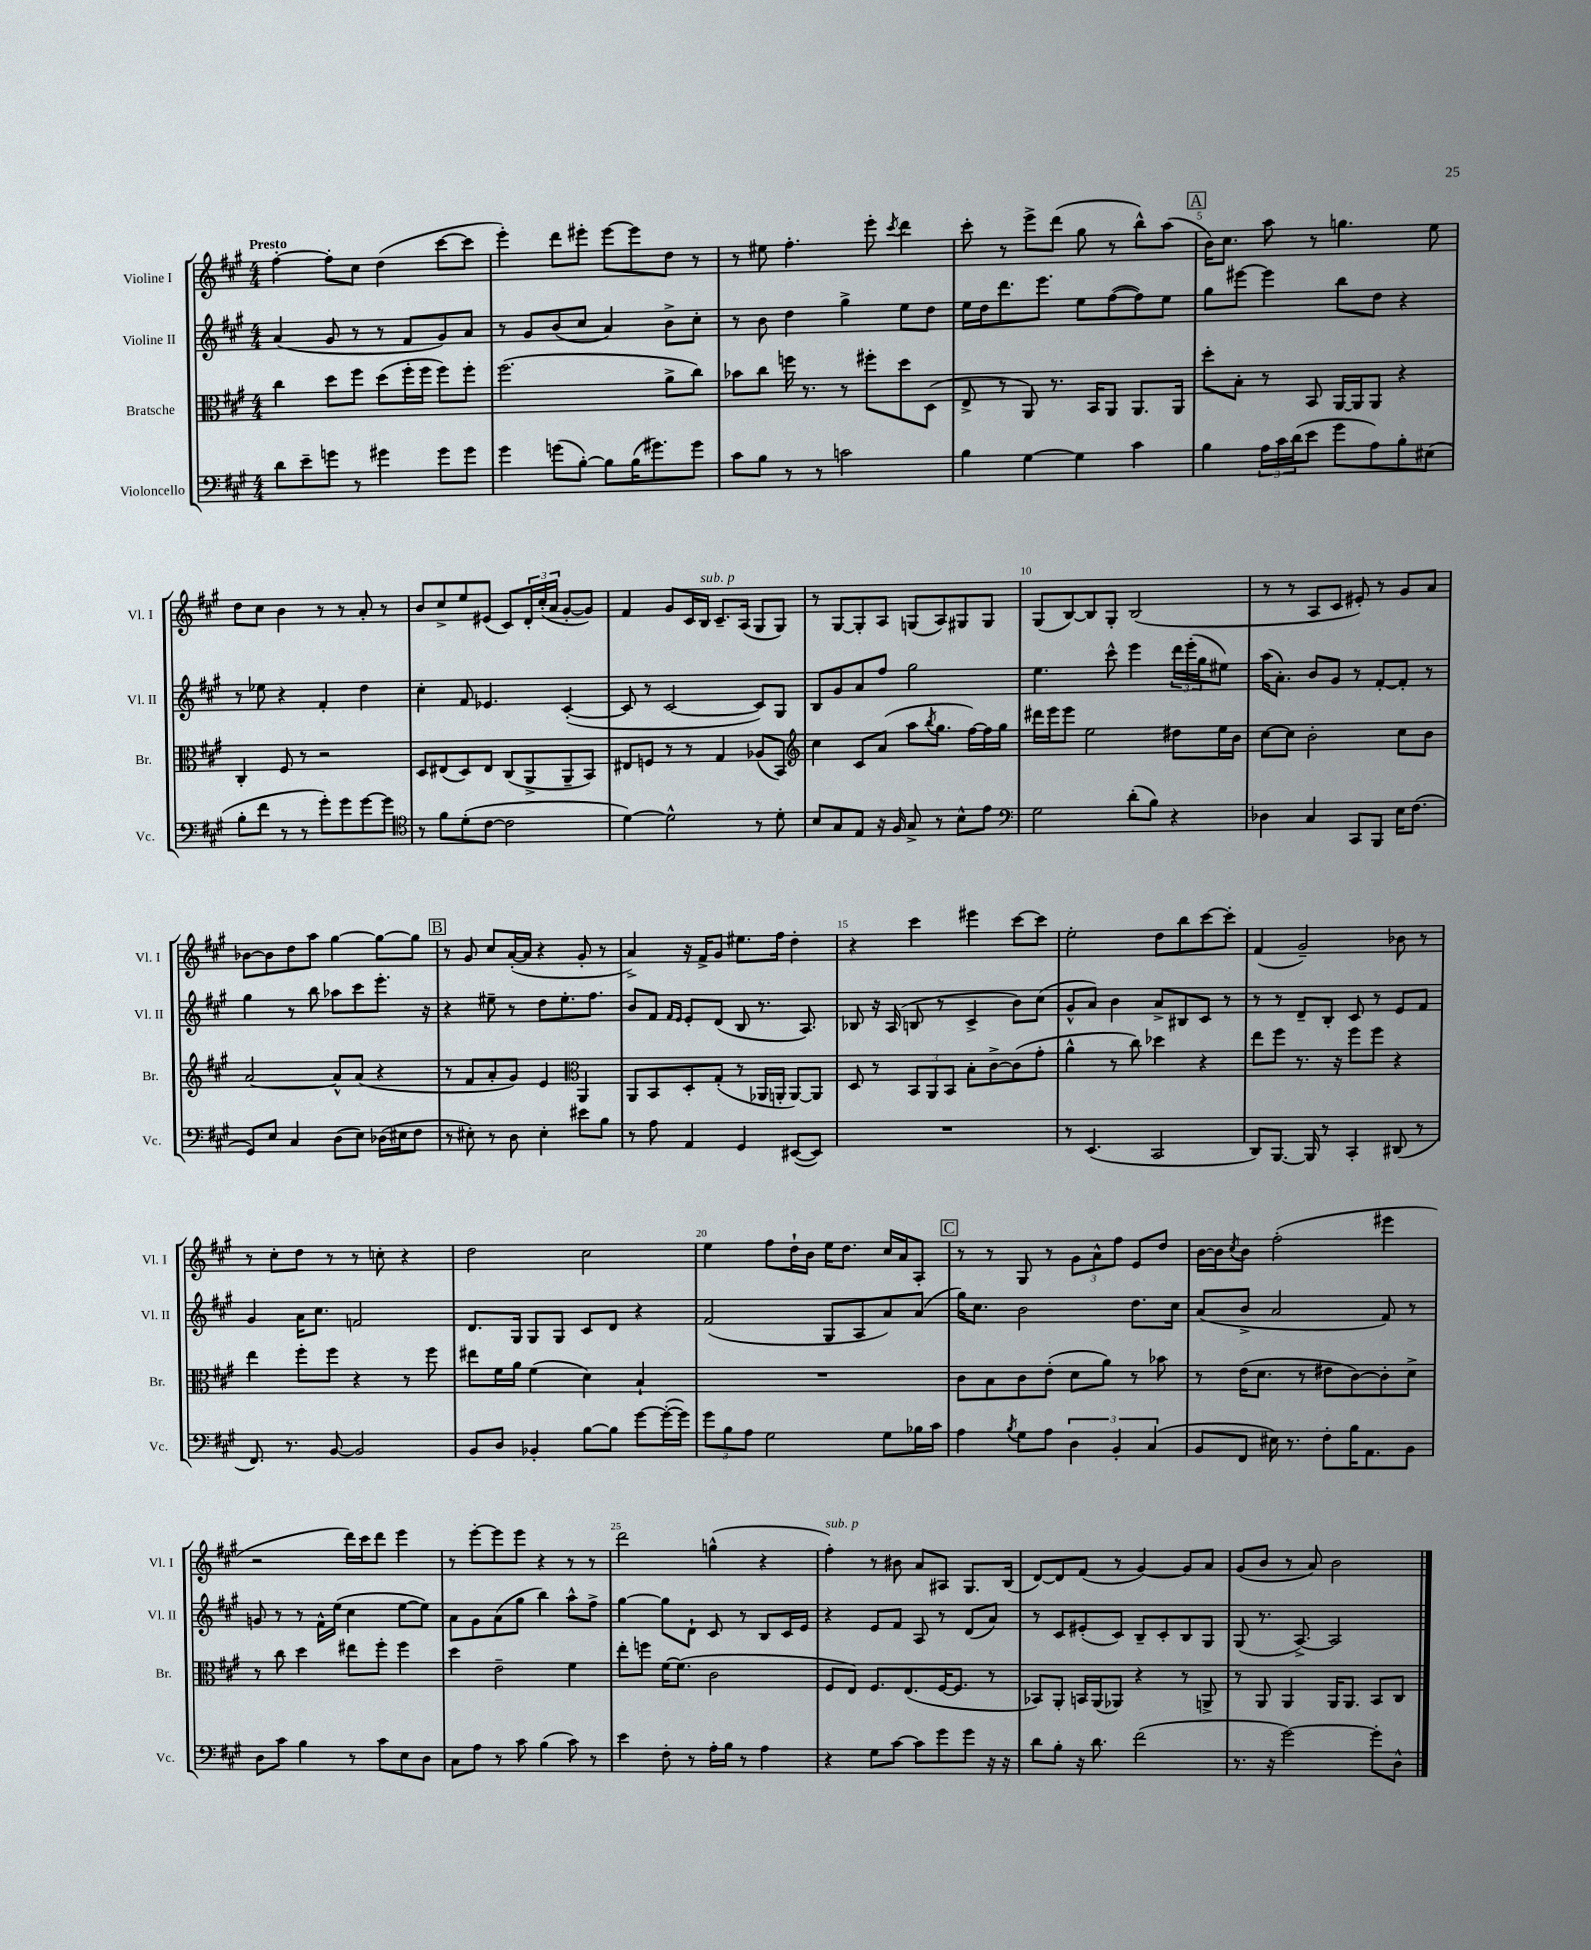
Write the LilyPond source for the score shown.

<<
\new StaffGroup <<
\new Staff = "s0" \with { instrumentName = "Violine I" shortInstrumentName = "Vl. I" } {
    \clef treble \key a \major \numericTimeSignature \time 4/4 \tempo "Presto"
    fis''4~-. fis''8-. cis''8 d''4( cis'''8~ cis'''8 |
    e'''4-.) d'''8 eis'''8-. eis'''8~ eis'''8 d''8 r8 |
    r8 eis''8 fis''4.-. e'''8-. \acciaccatura { cis'''8 } d'''4 |
    cis'''8-. r8 e'''8-> d'''8( gis''8 r8 b''8-^) a''8( |
    \mark \markup { \box "A" } b'16) cis''8. a''8 r8 g''4. e''8 |
    d''8 cis''8 b'4 r8 r8 a'8-. r8 |
    b'8 cis''8-> e''8 eis'8( cis'8) \tuplet 3/2 { d'16-. cis''16-.( a'16 } gis'8~-. gis'8) |
    fis'4 gis'8 cis'16 b16^\markup { \italic "sub. p" } cis'8.-- a16( gis8 gis8) |
    r8 gis8~ gis8-. a8 g8( a8) gis8 gis8 |
    gis8( b8~) b8 gis8-. b2( |
    r8 r8 a8 cis'8 eis'8-.) r8 gis'8 a'8 |
    bes'8~ bes'8 d''8 a''8 gis''4~ gis''8~ gis''8 |
    \mark \markup { \box "B" } r8 gis'8 cis''8 a'16~-.( a'16 r4 gis'8-. r8 |
    a'4->) r16 fis'16-> gis'8 eis''8. fis''16 d''4-. |
    r4 cis'''4 eis'''4 cis'''8~ cis'''8 |
    e''2-. d''8 b''8 cis'''8~ cis'''8-. |
    fis'4( gis'2--) bes'8 r8 |
    r8 cis''8-. d''8 r8 r8 c''8-. r4 |
    d''2 cis''2 |
    e''4 fis''8 d''16-! b'16 e''16 d''8. cis''16 a'16 a8-. |
    \mark \markup { \box "C" } r8 r8 gis8 r8 \tuplet 3/2 { gis'8 a'8-^ fis''8 } e'8 d''8 |
    b'16~ b'16 \acciaccatura { cis''8 } b'8 fis''2-.( eis'''4 |
    r2 d'''16) cis'''16 d'''8 e'''4 |
    r8 e'''8~-. e'''8 e'''8 r4 r8 r8 |
    d'''2 g''4-^( r4 |
    fis''4-.^\markup { \italic "sub. p" }) r8 bis'8 a'8 ais8 gis8. b16( |
    d'8~) d'8 fis'8( r8 gis'4~) gis'8 a'8 |
    gis'8( b'8 r8 a'8) b'2 \bar "|." |
}
\new Staff = "s1" \with { instrumentName = "Violine II" shortInstrumentName = "Vl. II" } {
    \clef treble \key a \major \numericTimeSignature \time 4/4
    a'4( gis'8 r8 r8 fis'8 gis'8) a'8 |
    r8 gis'8 b'8( cis''8 a'4) b'8-> cis''8-. |
    r8 b'8 d''4 gis''4-> e''8 d''8 |
    e''16 d''16 d'''8. e'''8. e''8 fis''8~( fis''8) e''8 |
    \mark \markup { \box "A" } gis''8 eis'''8~ eis'''4 b''8 d''8 r4 |
    r8 ees''8 r4 fis'4-. d''4 |
    cis''4-. fis'8 ees'4. cis'4~-.( |
    cis'8 r8 cis'2~ cis'8) gis8 |
    b8 gis'8 a'8 fis''8 gis''2 |
    e''4. cis'''8-^ e'''4 \tuplet 3/2 { d'''16 e'''16-.( gis''16 } eis''8) |
    a''16( a'8.-.) b'8 gis'8 r8 fis'8~-. fis'8-. r8 |
    gis''4 r8 b''8 aes''8 cis'''8 e'''8.-. r16 |
    \mark \markup { \box "B" } r4 eis''8-- r8 d''8 eis''8.-. fis''8. |
    b'8 fis'8 \grace { fis'16 e'16 } e'8-. d'8( b8 r8. a8.) |
    bes8 r16 a16( b8 r8 cis'4-> b'8) cis''8( |
    gis'8-^ a'8) b'4 a'8-> bis8 cis'8 r8 |
    r8 r8 d'8-- b8-. cis'8 r8 e'8 fis'8 |
    gis'4 a'16 cis''8. f'2 |
    d'8. gis16 gis8 gis8 cis'8 d'8 r4 |
    fis'2( gis8 a8 a'8) a'8( |
    \mark \markup { \box "C" } gis''16) cis''8. b'2 d''8. cis''16 |
    a'8( b'8-> a'2 fis'8) r8 |
    g'8 r8 r8 fis'16-^ e''16( cis''4 e''8~ e''8) |
    a'8 gis'8 a'8( gis''8 b''4) a''8-^ fis''8-> |
    gis''4~ gis''8 d'8-! cis'8 r8 b8 cis'16 e'16 |
    r4 e'8 fis'8 a8 r8 d'8( a'8) |
    r8 cis'8 eis'8-.( cis'8) b8-- cis'8-. b8 gis8 |
    gis8( r8. a8.~->) a2 \bar "|." |
}
\new Staff = "s2" \with { instrumentName = "Bratsche" shortInstrumentName = "Br." } {
    \clef alto \key a \major \numericTimeSignature \time 4/4
    cis''4 d''8 fis''8 d''8( fis''16-. fis''16 fis''8) fis''8-. |
    fis''2.( a'8-> cis''8) |
    bes'8 cis''8 f''16 r8. r8 fis''8-. d''8 d8( |
    e8-> r8 a,8) r8. b,16 a,8 a,8. a,16 |
    \mark \markup { \box "A" } d''8-. b8-. r8 b,8 a,16~ a,16 a,8 r4 |
    cis4-. fis8 r8 r2 |
    d8 eis8( d8) eis8 cis8( a,8-> a,8-- b,8) |
    eis8 f8 r8 r8 gis4 aes8( b,8) |
    \clef treble cis''4 cis'8 a'8( a''8 \acciaccatura { b''8 } gis''8. fis''16~) fis''16 gis''16 |
    dis'''16 e'''16 e'''8 e''2 dis''8 e''16 b'16 |
    cis''8~ cis''8 b'2-. cis''8 b'8 |
    a'2~ a'8-^ a'8( r4 |
    \mark \markup { \box "B" } r8 fis'8 a'8-. gis'8) e'4 \clef alto a,4 |
    a,8 b,8 d8-. gis8-.( r8 aes,16 a,16-. a,8~) a,8 |
    d8 r8 \tuplet 3/2 { b,8 a,8 b,8 } b8-. cis'8~-> cis'8( gis'8-. |
    a'4-^ r8 cis''8) des''4 r4 |
    e''8 fis''8 r8. r16 fis''8 fis''8 r4 |
    e''4 fis''8-. fis''8 r4 r8 fis''8 |
    eis''8 fis'16 a'16 fis'4( d'4) b4-! |
    R1 |
    \mark \markup { \box "C" } cis'8 b8 cis'8 e'8-.( d'8 a'8) r8 bes'8 |
    r8 e'16( d'8. r8 eis'8 cis'8~) cis'8-. d'8-> |
    r8 cis''8 d''4 eis''8 fis''8-. fis''4 |
    d''4 e'2-- fis'4 |
    e''8-. f''8 fis'16~ fis'8.( cis'2 |
    fis8 e8) fis8. e8.( fis16~ fis8. r8 |
    bes,8) a,8-. b,16 a,16( aes,8) r4 r8 a,8-> |
    r8 a,8 a,4 a,16 a,8. b,8 cis8 \bar "|." |
}
\new Staff = "s3" \with { instrumentName = "Violoncello" shortInstrumentName = "Vc." } {
    \clef bass \key a \major \numericTimeSignature \time 4/4
    d'8 e'8-- g'8 r8 gis'4 gis'8 gis'8 |
    gis'4 g'8( b8~-.) b8 b16( gis'8.) gis'8 |
    cis'8 b8 r8 r8 c'2 |
    b4 gis4~ gis4 cis'4 |
    \mark \markup { \box "A" } b4 \tuplet 3/2 { a16 cis'16 d'16( } e'8 gis'8 a8) b8-. eis8( |
    b8-. fis'8 r8 r8 gis'8-.) gis'8 gis'8~ gis'8 |
    \clef tenor r8 fis'8 d'8-.( cis'8~ cis'2 |
    d'4~) d'2-^ r8 d'8-. |
    b8 gis8 e8 r16 fis16 gis8-> r8 b8-^ e'8 |
    \clef bass gis2 d'8-.( b8) r4 |
    des4 cis4 cis,8 b,,8 e16 fis8.( |
    gis,8) e8 cis4 d8( e8) des16( eis16 fis8 |
    \mark \markup { \box "B" } r8 eis8-.) r8 d8 eis4-. eis'8 b8 |
    r8 a8 a,4 gis,4 eis,8~( eis,8) |
    R1 |
    r8 e,4.( cis,2 |
    d,8) b,,8.~ b,,16 r8 cis,4-. dis,8( r8 |
    fis,8.) r8. b,8~ b,2 |
    b,8 d8 bes,4-. b8~ b8 gis'8~ gis'16~-.( gis'16) |
    \tuplet 3/2 { gis'8 b8 a8 } gis2 gis8 bes16 cis'16 |
    \mark \markup { \box "C" } a4 \acciaccatura { b8 } gis8 a8 \tuplet 3/2 { d4 b,4-. cis4( } |
    b,8 fis,8 eis16) r8. fis8-. b16 a,8. b,8 |
    d8 cis'8 b4 r8 cis'8 e8 d8 |
    cis8 a8 r8 cis'8 b4( cis'8) r8 |
    e'4 fis8-. r8 a16-. b16 r8 a4 |
    r4 gis8 cis'8~ cis'8 gis'8 gis'8 r16 r16 |
    d'8 b8-. r16 d'8. fis'2( |
    r8. r16 gis'2~) gis'8-. d8-^ \bar "|." |
}
>>
>>
\layout { \context { \Score \override BarNumber.break-visibility = ##(#f #t #t) barNumberVisibility = #(every-nth-bar-number-visible 5) } }
